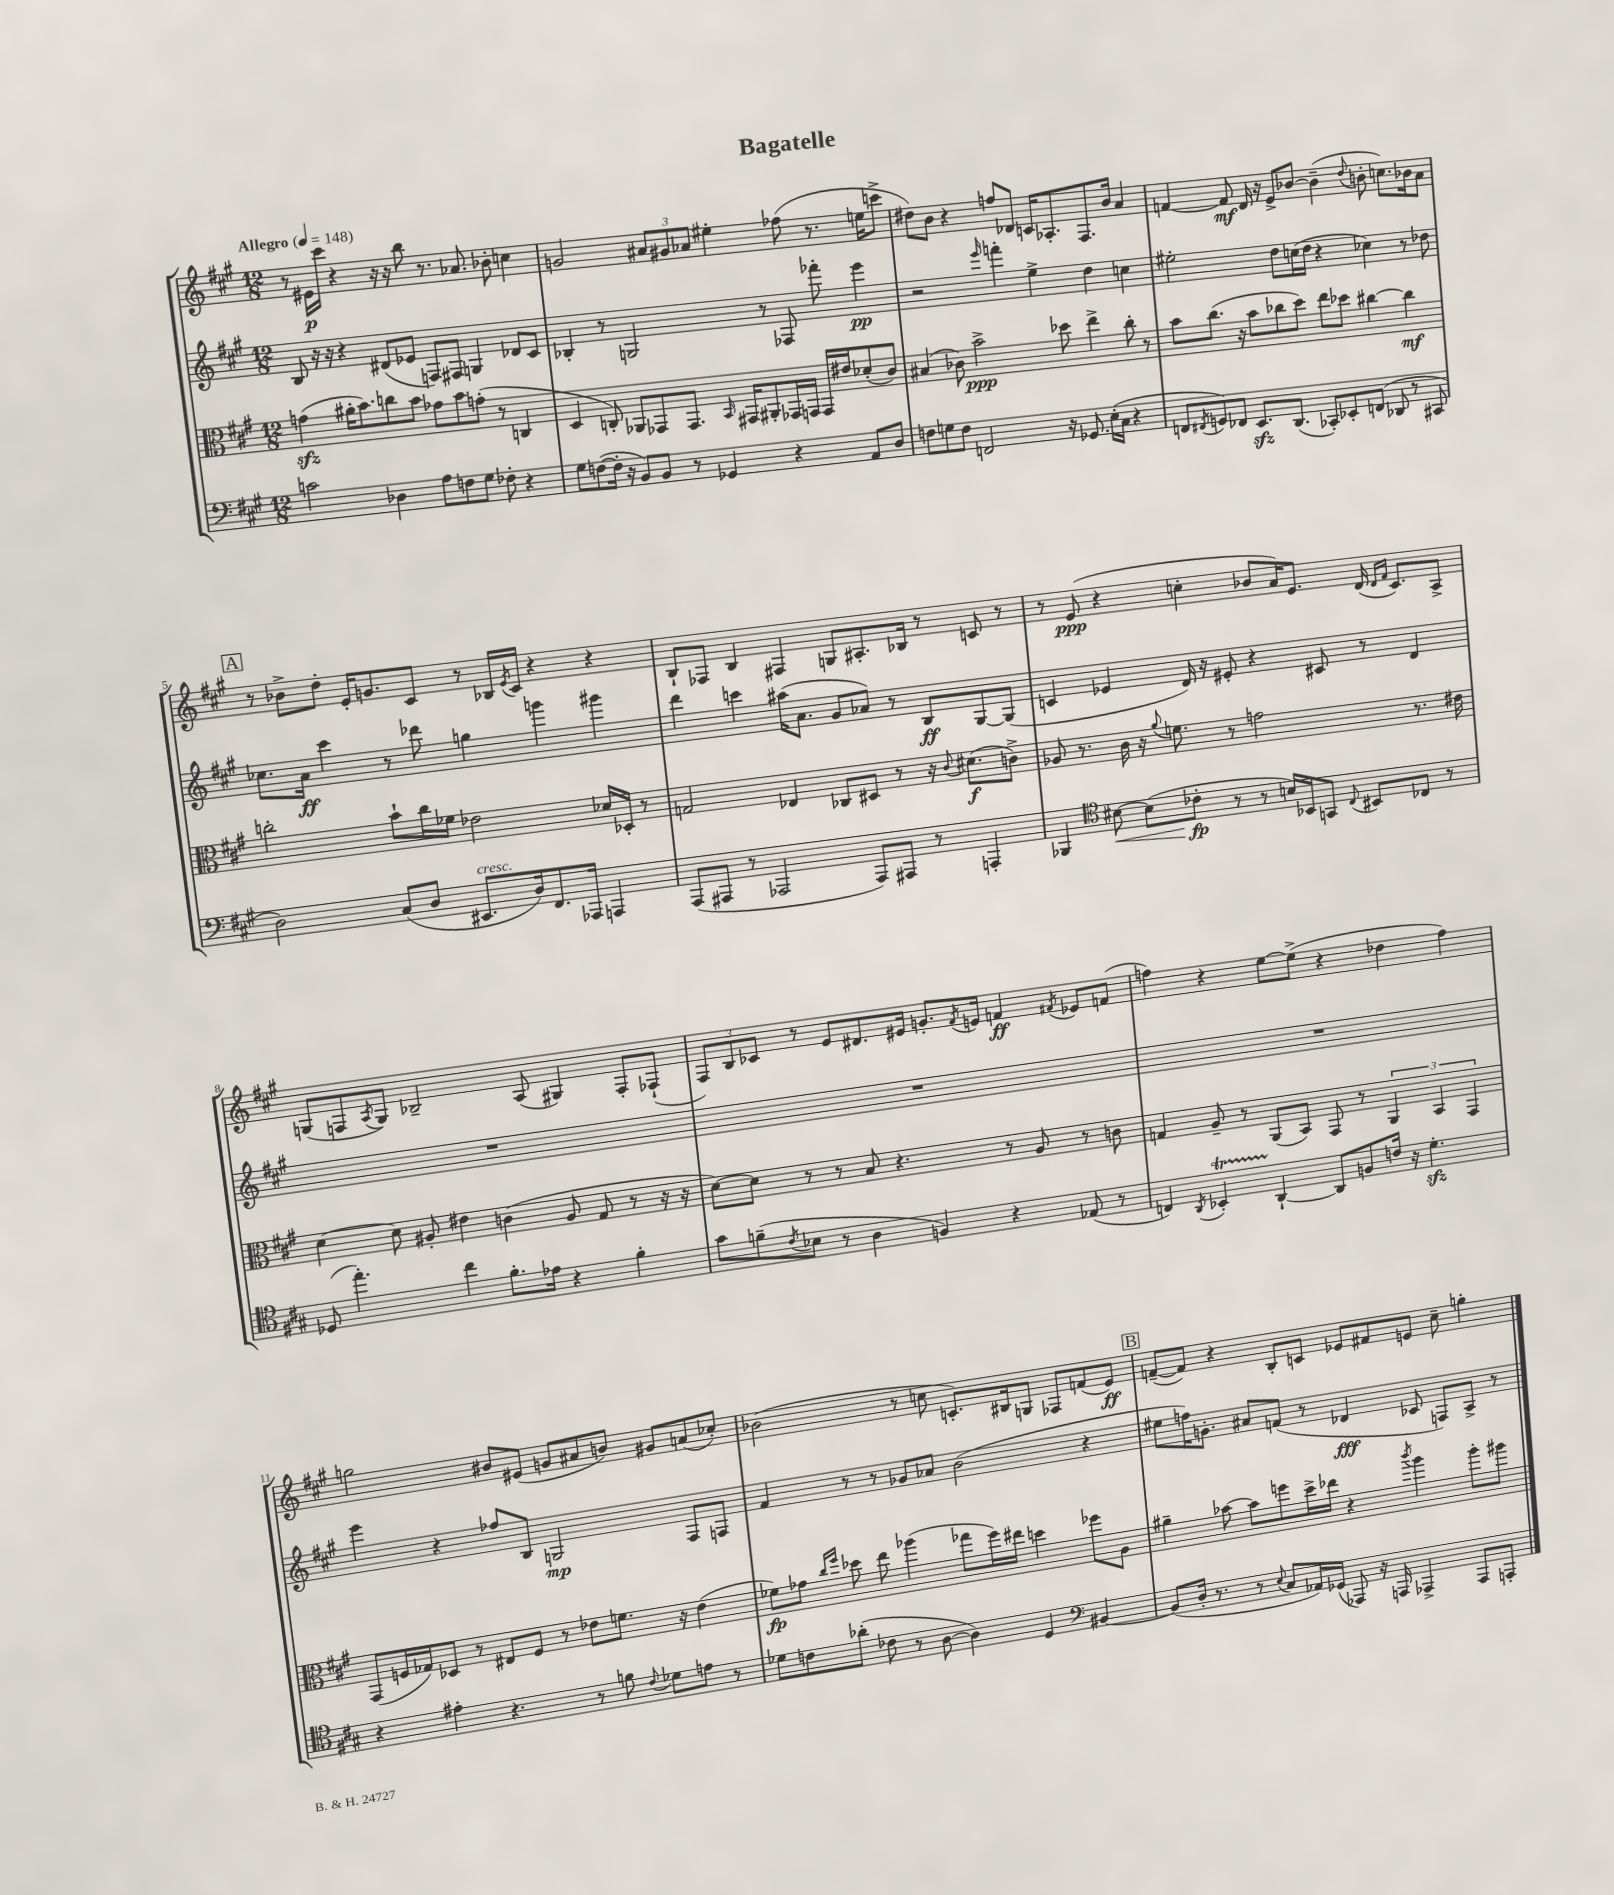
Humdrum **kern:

**kern	**dynam	**kern	**dynam	**kern	**dynam	**kern	**dynam
*part4	*part4	*part3	*part3	*part2	*part2	*part1	*part1
*staff4	*staff4	*staff3	*staff3	*staff2	*staff2	*staff1	*staff1
*clefF4	*	*clefC3	*	*clefG2	*	*clefG2	*
*k[f#c#g#]	*	*k[f#c#g#]	*	*k[f#c#g#]	*	*k[f#c#g#]	*
*M12/8	*	*M12/8	*	*M12/8	*	*M12/8	*
*MM148	*	*MM148	*	*MM148	*	*MM148	*
=1	=1	=1	=1	=1	=1	=1	=1
!	!	!	!	!	!	!LO:TX:a:B:t=Allegro	!
2cn\	.	(4gnzz\	.	8B/	.	8r	.
.	.	.	.	16r	.	16e#X\LL	p
.	.	.	.	16r	.	16ccc#\JJ	.
.	.	16a#X'\KL	.	4r	.	4r	.
.	.	8.b\)	.	.	.	.	.
4D-X\	.	8ccn\	.	(8d#X/L	.	16r	.
.	.	.	.	.	.	16r	.
.	.	8b\J	.	8e-X/J	.	8bb\	.
8A\L	.	8g-X\L	.	8Fn/L)	.	8.r	.
8Fn\	.	8b\	.	8F#X/J	.	.	.
.	.	.	.	.	.	8.a-X/	.
8G#\J	.	(8gn'\J	.	4Gn/	.	.	.
8F-X'\	.	8r	.	.	.	8b-X'\	.
4r	.	4Cn/	.	8d-X/L	.	4ccn\	.
.	.	.	.	8c#/J	.	.	.
=2	=2	=2	=2	=2	=2	=2	=2
8G#\L	.	4D/	.	4B-X'/	.	2gn/	.
([8Fn\	.	.	.	.	.	.	.
16F'\Jk]	.	8Cn'/)	.	8r	.	.	.
16r	.	.	.	.	.	.	.
8BB/L)	.	8AA-X/L	.	2Gn/	.	.	.
8BB/J	.	8GG-X/	.	.	.	12a#X/L	.
.	.	.	.	.	.	12g#X/	.
8r	.	8.GG-/J	.	.	.	.	.
.	.	.	.	.	.	12a-X/J	.
4GG-X/	.	.	.	.	.	4ee#X'\	.
.	.	16qqBB/	.	.	.	.	.
.	.	16GG#X/KL	.	.	.	.	.
.	.	8AA#X'/	.	8r	.	.	.
4r	.	16GG-X/L	.	8F-X/	.	(8ff-X\	.
.	.	16GGn/JJ	.	.	.	.	.
.	.	16GG/LL	.	8fff-X'\	.	8.r	.
.	.	16e#X/J	.	.	.	.	.
8AA/L	.	(8d-X'/	.	4eee\	pp	.	.
.	.	.	.	.	.	16een\KL	.
8D/J	.	8c#/J)	.	.	.	8cccn^\J	.
=3	=3	=3	=3	=3	=3	=3	=3
8Fn\L	.	(4B#X/	.	2r	.	8dd#X\L)	.
8Gn\	.	.	.	.	.	8b\J	.
8F\J	.	8c-X\)	.	.	.	4r	.
2FFn/	.	2b^\	ppp	.	.	.	.
.	.	.	.	16qqeee/	.	.	.
.	.	.	.	4fffn'\	.	8ffn/L	.
.	.	.	.	.	.	8d-X/J	.
.	.	.	.	4ee^\	.	16cn/KL	.
.	.	.	.	.	.	8.A-X'/	.
16r	.	8dd-X\	.	.	.	.	.
8.GG-X/	.	.	.	.	.	.	.
.	.	4ee^\	.	4dd\	.	8.F#/	.
(16E'\LL	.	.	.	.	.	.	.
16C#\JJ	.	.	.	.	.	16b/Jk	.
4r	.	8cc#'\	.	4ccn\	.	4a/	.
.	.	8r	.	.	.	.	.
=4	=4	=4	=4	=4	=4	=4	=4
8FFn/L	.	8b\L	.	2ee#X'\	.	[4fn/	.
8qFF#X/	.	.	.	.	.	.	.
8GGn/)	.	(8.cc#\J	.	.	.	.	.
8FF-X/J	.	.	.	.	.	8f/]	mf
.	.	16r	.	.	.	.	.
8.EEzz/L	.	8b\L	.	.	.	16d/	.
.	.	.	.	.	.	16r	.
.	.	8cc-X\	.	8dd\L	.	8e^/L	.
(8.DD/J	.	.	.	.	.	.	.
.	.	8dd\J)	.	(16ccn\L	.	[8b-X/J	.
.	.	.	.	16dd\JJ	.	.	.
8CC-X'/L)	.	8ee\L	.	4r	.	(4b-~\]	.
8EE-X'/	.	8dd-X\J	.	.	.	.	.
.	.	.	.	.	.	8qqdd/	.
(8FFn/J	.	[4cc#X\	.	4cc-X\)	.	8bn'\	.
8DD-X/	.	.	.	.	.	8.ccn\L)	.
8r	.	4cc#\]	mf	8r	.	.	.
.	.	.	.	.	.	16b-X\k	.
8CC#X/	.	.	.	8dd-X\	.	8a\J	.
!!LO:LB:g=z
!!LO:REH:place=s1:t=A
=5	=5	=5	=5	=5	=5	=5	=5
2D\)	.	2ccn'\	.	8.cc-X\L	.	8r	.
.	.	.	.	.	.	8b-X^\L	.
.	.	.	.	16a\Jk	ff	.	.
.	.	.	.	4ccc#\	.	8dd'\J	.
.	.	.	.	.	.	16e'/KL	.
.	.	.	.	.	.	8.gn/	.
(8C#/L	.	8b`\L	.	8r	.	.	.
8D/J	.	16cc\L	.	8ddd-X\	.	8c#/J	.
.	.	16f-X\JJ	.	.	.	.	.
!LO:TX:a:i:t=cresc.	!	!	!	!	!	!	!
8.EE#X/L	.	2e-X\	.	4ggn\	.	8r	.
.	.	.	.	.	.	16B-X/LL	.
.	.	.	.	.	.	8qe/	.
16D/k)	.	.	.	.	.	16c#/JJ	.
8.FF#/	.	.	.	4gggn\	.	4r	.
16AAA-X/Jk	.	.	.	.	.	.	.
4AAAn/	.	16d-X/LL	.	4ggg#X\	.	4r	.
.	.	16D-X'/JJ	.	.	.	.	.
.	.	8r	.	.	.	.	.
=6	=6	=6	=6	=6	=6	=6	=6
(8AAA/L	.	2Gn/	.	4ddd\	.	8B`/L	.
8AAA#X/J	.	.	.	.	.	8F-X/J	.
8r	.	.	.	4cccn\	.	4B/	.
2AAA-X/	.	.	.	.	.	.	.
.	.	4E-X/	.	(16aa#X\KL	.	4F#X/	.
.	.	.	.	8.a\J	.	.	.
.	.	8C-X/L	.	8g#/L	.	8Gn/L	.
8AAA-/L)	.	8D#X/J	.	8a-X/J)	.	8.A#X'/	.
8AAA#X/J	.	8r	.	8r	.	.	.
.	.	.	.	.	.	16B-X/Jk	.
8r	.	16r	.	8B/L	ff	8r	.
.	.	8qqc#/	.	.	.	.	.
.	.	(8.d#X\L	f	.	.	.	.
4AAAn'/	.	.	.	[8G#/	.	8cn/	.
.	.	8cn^\J)	.	(8G#/J]	.	8r	.
=7	=7	=7	=7	=7	=7	=7	=7
4BBB-X/	.	8A-X/	.	4cn/	.	8r	.
.	.	8.r	.	.	.	(8e/	ppp
*clefC4	*	*	*	*	*	*	*
!	!LO:HP:b	!	!	!	!	!	!
[8B#X\	<	.	.	4e-X/	.	4r	.
.	.	16c#\	.	.	.	.	.
(8B#\L]	.	16r	.	.	.	.	.
.	.	8qqa/	.	.	.	.	.
.	.	8.fn\	.	.	.	.	.
8c-X'\J	fp	.	.	16d/)	.	4ccn'\	.
.	.	.	.	16r	.	.	.
8r	[	8r	.	8e#X'/	.	.	.
8r	.	2gn\	.	4r	.	8b-X/L	.
16Bn/LL)	.	.	.	.	.	16a/K)	.
16BB-X/J	.	.	.	.	.	8.e/J	.
8GGn/J	.	.	.	8c#X/	.	.	.
8qqC#/	.	.	.	.	.	.	.
8BB#X/L	.	.	.	8r	.	(16d/	.
.	.	.	.	.	.	16qqd/LL	.
.	.	.	.	.	.	16qqf#/JJ	.
.	.	.	.	.	.	8.c#/L)	.
8C-X/J	.	8.r	.	4d/	.	.	.
8r	.	.	.	.	.	8A^/J	.
.	.	16e#X\	.	.	.	.	.
!!LO:LB:g=z
=8	=8	=8	=8	=8	=8	=8	=8
(8D-X/	.	[4d\	.	1.r	.	(8Gn/L	.
4.ee'\)	.	.	.	.	.	8Fn/	.
.	.	.	.	.	.	8qA/	.
.	.	8d\]	.	.	.	8G/J)	.
.	.	8A#X'/	.	.	.	2B-X~/	.
4cc#\	.	4e#X\	.	.	.	.	.
8.f#'\L	.	(4cn\	.	.	.	.	.
.	.	.	.	.	.	(8A/	.
16e-X\Jk	.	.	.	.	.	.	.
4r	.	8A#/	.	.	.	4G#X/)	.
.	.	8G#/	.	.	.	.	.
4f#'\	.	8r	.	.	.	8F'/L	.
.	.	16r	.	.	.	(8F-X`/J	.
.	.	16r	.	.	.	.	.
=9	=9	=9	=9	=9	=9	=9	=9
8g#\L	.	[8d\L)	.	1.r	.	12F#/L)	.
.	.	.	.	.	.	12B/	.
(8fn~\	.	8d\J]	.	.	.	.	.
.	.	.	.	.	.	12c-X/J	.
8qc#/	.	.	.	.	.	.	.
8B-X\J	.	8r	.	.	.	8r	.
8r	.	8r	.	.	.	8e/L	.
4A\	.	8B/	.	.	.	8.d#X/	.
.	.	4.r	.	.	.	.	.
.	.	.	.	.	.	16e#X/Jk	.
4Fn/)	.	.	.	.	.	8.gn'/L	.
.	.	.	.	.	.	8qf#/	.
.	.	.	.	.	.	16en/Jk	.
4r	.	8r	.	.	.	4fn/	ff
.	.	8A/	.	.	.	.	.
.	.	.	.	.	.	8qf#X/	.
(8E-X/	.	8r	.	.	.	8e-X/L	.
8r	.	8cn\	.	.	.	(8fn/J	.
=10	=10	=10	=10	=10	=10	=10	=10
4Cn/)	.	4Gn/	.	1.r	.	4ffn\)	.
8qAA/	.	.	.	.	.	.	.
4BB-XT'/	.	8A~/	.	.	.	4r	.
.	.	8r	.	.	.	.	.
[4AA`/	.	(8AA/L	.	.	.	[8ee\L	.
.	.	8BB/J)	.	.	.	(8ee^\J]	.
8AA/L]	.	8GG#/	.	.	.	4r	.
8Fn/	.	8r	.	.	.	.	.
16cn/Jk	.	6AA/	.	.	.	4dd-X\	.
16r	.	.	.	.	.	.	.
4.dzz'\	.	.	.	.	.	.	.
.	.	6BB/	.	.	.	.	.
.	.	.	.	.	.	4ff\)	.
.	.	6GG#/	.	.	.	.	.
!!LO:LB:g=z
=11	=11	=11	=11	=11	=11	=11	=11
4r	.	(8GG#/L	.	4eee\	.	2ggn\	.
.	.	16Fn/L	.	.	.	.	.
.	.	16G-X/J)	.	.	.	.	.
4e#X'\	.	8D-X/J	.	4r	.	.	.
.	.	8r	.	.	.	.	.
4.r	.	8E#X/L	.	8ff-X/L	.	8b#X/L	.
.	.	8F/J	.	8B/J	.	(8e#X/J	.
.	.	8r	.	2Gn/	mp	8gn/L	.
8r	.	8e-X\L	.	.	.	8a#X/	.
8fn\	.	8.fn\J	.	.	.	8bn/J)	.
8qqc#/	.	.	.	.	.	.	.
8d-X\L	.	.	.	.	.	8g#X/L	.
.	.	16r	.	.	.	.	.
8en\J	.	(4e-\	.	8F#/L	.	(8an/	.
8r	.	.	.	8Fn/J	.	8cc-X'/J)	.
=12	=12	=12	=12	=12	=12	=12	=12
8d-X\L	.	8f-X\L)	fp	4f#/	.	(2b-X\	.
8cn\	.	8g-X\J	.	.	.	.	.
.	.	16qqcc#/LL	.	.	.	.	.
.	.	16qqff#/JJ	.	.	.	.	.
(8a-X'\J	.	8dd-X\	.	8r	.	.	.
8c-X\	.	8ee\	.	8r	.	.	.
8r	.	(4aa-X\	.	8g-X/L	.	8r	.
[8A\	.	.	.	8a-X/J	.	8ccn\	.
4A\])	.	8gg-X\L	.	(2b\	.	8.cn'/L)	.
.	.	16ff#\L)	.	.	.	.	.
.	.	16ee#X\JJ	.	.	.	16B#X/k	.
4D/	.	4ddn\	.	.	.	8Gn/J	.
.	.	.	.	.	.	8F-X/L	.
*clefF4	*	*	*	*	*	*	*
[4BB#X/	.	8ff-X\L	.	4r	.	(8fn/	.
.	.	8A\J	.	.	.	8e/J)	ff
!!LO:REH:place=s1:t=B
=13	=13	=13	=13	=13	=13	=13	=13
(8BB#/L]	.	4a#X~\	.	8ee#X\L	.	([8fn~/L	.
16D'/Jk	.	.	.	16ffn\K)	.	8f/J])	.
8.r	.	.	.	8.gn'\J	.	.	.
.	.	[8b-X\	.	.	.	4r	.
8r	.	8b-\L]	.	8a#X/L	.	.	.
8qqE/	.	.	.	.	.	.	.
8C#/L	.	8ffn\	.	(8fn/J	.	8B'/L	.
16AA-X/L)	.	16dd^\L	.	8r	.	8cn/J	.
(16GG-X/JJ	.	16ee-X\JJ	.	.	.	.	.
8AAA-X/)	.	4r	.	4d-X/	fff	8e-X/L	.
16r	.	.	.	.	.	8f#X/	.
16AAAn/	.	.	.	.	.	.	.
.	.	8qccc#/	.	.	.	.	.
4AAA-X^/	.	4aa\	.	8c-X/	.	8en/J	.
.	.	.	.	8Fn/L)	.	8cc#~\	.
8AAA-/L	.	8aa'\L	.	8A^/J	.	4ggn'\	.
8AAAn'/J	.	8aa#X\J	.	8r	.	.	.
==	==	==	==	==	==	==	==
*-	*-	*-	*-	*-	*-	*-	*-
